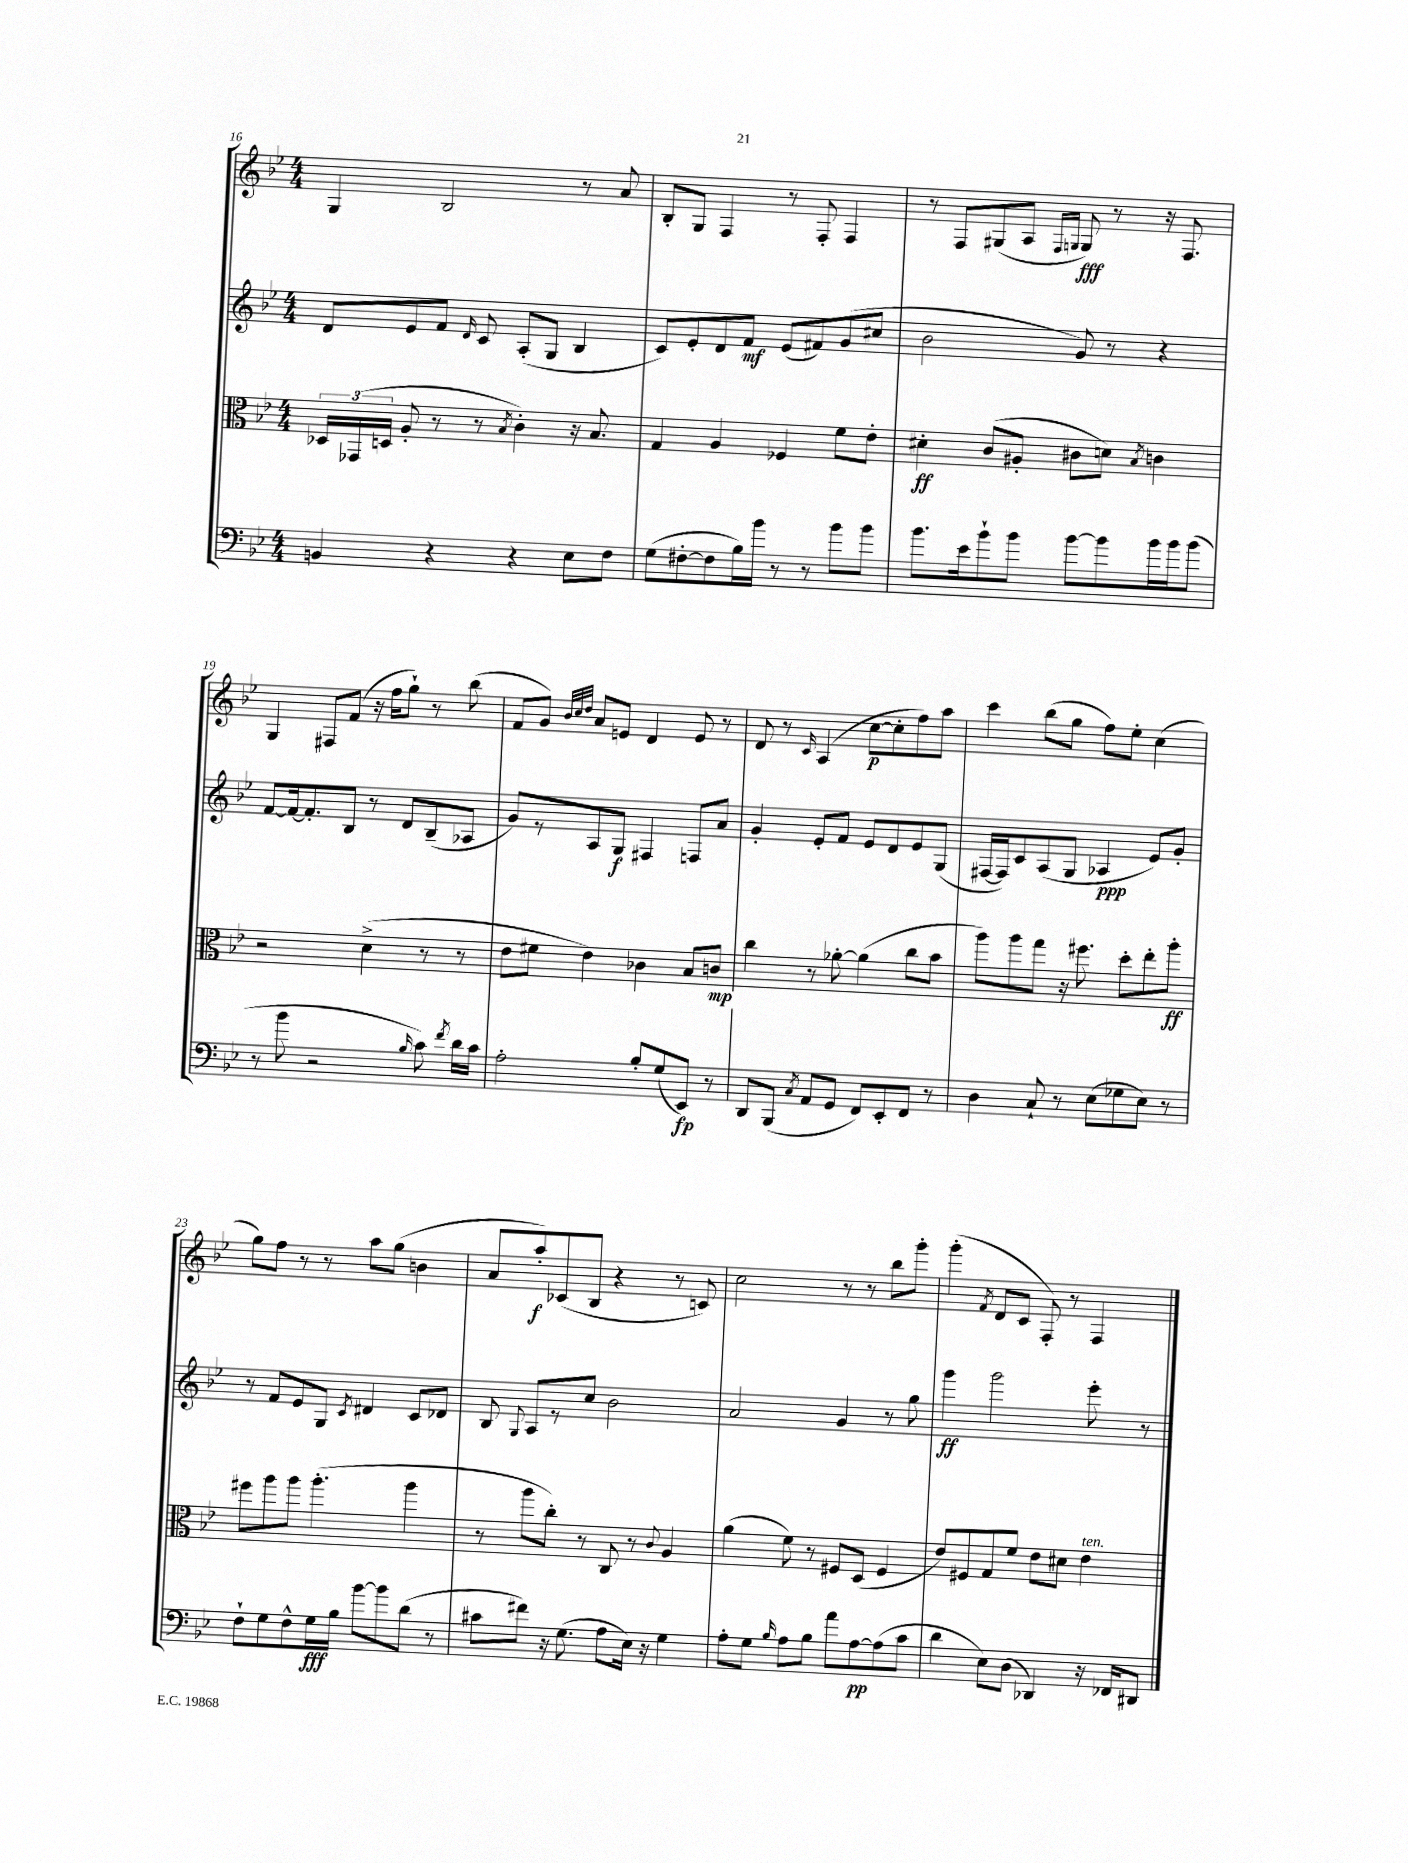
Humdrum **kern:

**kern	**kern	**kern	**kern
*staff4	*staff3	*staff2	*staff1
*clefF4	*clefC3	*clefG2	*clefG2
*k[b-e-]	*k[b-e-]	*k[b-e-]	*k[b-e-]
*M4/4	*M4/4	*M4/4	*M4/4
4BB	24D-	8d	4G
.	(24GG-	.	.
.	24D	.	.
.	8A'	8e-	.
4r	8r	8f	2B-
.	.	16qqd	.
.	8r	8c	.
.	8qB-	.	.
4r	4c')	(8A'	.
.	.	8G	.
8E-	16r	4B-	8r
.	8.B-	.	.
8F	.	.	8a
=	=	=	=
(8G	4G	8c)	8B-'
[8F#'	.	8e-'	8G
8F#]	4A	8d	4F
16B-)	.	8f	.
16b-	.	.	.
8r	4F-	(8e-	8r
8r	.	8f#)	8F'
8b-	8f	(8g	4F
8b-	8e-'	8cc#	.
=	=	=	=
8.b-	4d#'	2b-	8r
.	.	.	8F
16e-	.	.	.
8b-`	(8c	.	(8G#
8b-	8A#'	.	8A
.	.	.	16qqF
.	.	.	16qqG
[8b-	8c#	8g)	8G)
8b-]	8d)	8r	8r
.	8qB-	.	.
16b-	4c	4r	16r
16b-	.	.	8.F
(8b-	.	.	.
=	=	=	=
8r	2r	[8f	4G
8b-	.	16f_	.
.	.	8.f']	.
2r	.	.	8F#
.	.	8B-	(8f
.	(4d^	8r	16r
.	.	.	16ff
.	.	8d	8gg`)
16qqB-	.	.	.
8c)	8r	(8B-~	8r
8qf	.	.	.
16d	8r	8A-	(8bb-
16c	.	.	.
=	=	=	=
2A'	8e-	8g)	8f
.	8f#	8r	8g)
.	.	.	32qqb-
.	.	.	32qqcc
.	.	.	32qqdd
.	4e-)	8A	8a
.	.	8G	8e
8B-'	4c-	4F#	4d
(8G	.	.	.
8EE-)	8B-	8F	8e
8r	8c	8a	8r
=	=	=	=
8DD	4cc	4g'	8d
(8BBB-	.	.	8r
8qC	.	.	16qqc
8AA	8r	8e-'	(4A
8GG	[8a-'	8f	.
8FF)	(4a-]	8e-	[8cc
8EE-'	.	8d	8cc']
8FF	8cc	8e-	8ff)
8r	8b-	(8G	8aa
=	=	=	=
4D	8aa)	[16F#	4ccc
.	.	16F#])	.
.	8aa	8c	.
8C`	8gg	(8A	(8bb-
8r	16r	8G	8gg
.	8.ff#	.	.
(8E-	.	4A-	8ff)
8G-	8dd'	.	8ee-'
8E-)	8ee-'	8e-)	(4cc
8r	8aa'	8g'	.
=	=	=	=
8F`	8ff#	8r	8gg)
8G	8aa	8f	8ff
8F^^	8aa	8e-	8r
16G	(4.aa'	8G	8r
16B-	.	.	.
.	.	8qc	.
[8b-	.	4d#	8aa
8b-]	.	.	(8gg
(8d	4aa	8c	4b
8r	.	8d-	.
=	=	=	=
8c#	8r	8B-	8a
.	.	8qqG	.
8f#)	8aa	8A	8aa')
16r	8cc')	8r	(8c-
(8.G	.	.	.
.	8r	8cc	8B-
8A	8C	2b-	4r
16E-)	8r	.	.
16r	.	.	.
.	8qqc	.	.
4G	4A	.	8r
.	.	.	8c)
=	=	=	=
8A'	(4a	2a	2cc
8G	.	.	.
16qqB-	.	.	.
8A	8f)	.	.
8B-	8r	.	.
8a	8F#	4g	8r
[8A	(8D	.	8r
(8A]	4F#	8r	8bb-
8c	.	8gg	8ggg'
=	=	=	=
4d	8e-)	4ggg	(4ggg'
.	8F#	.	.
.	.	.	8qf
8E-)	8G	2ggg	8d
(8D	8f	.	8c
4DD-)	8e-	.	8F')
.	8d#	.	8r
16r	4e-	8eee-'	4F
16FF-	.	.	.
8DD#	.	8r	.
==	==	==	==
*-	*-	*-	*-
